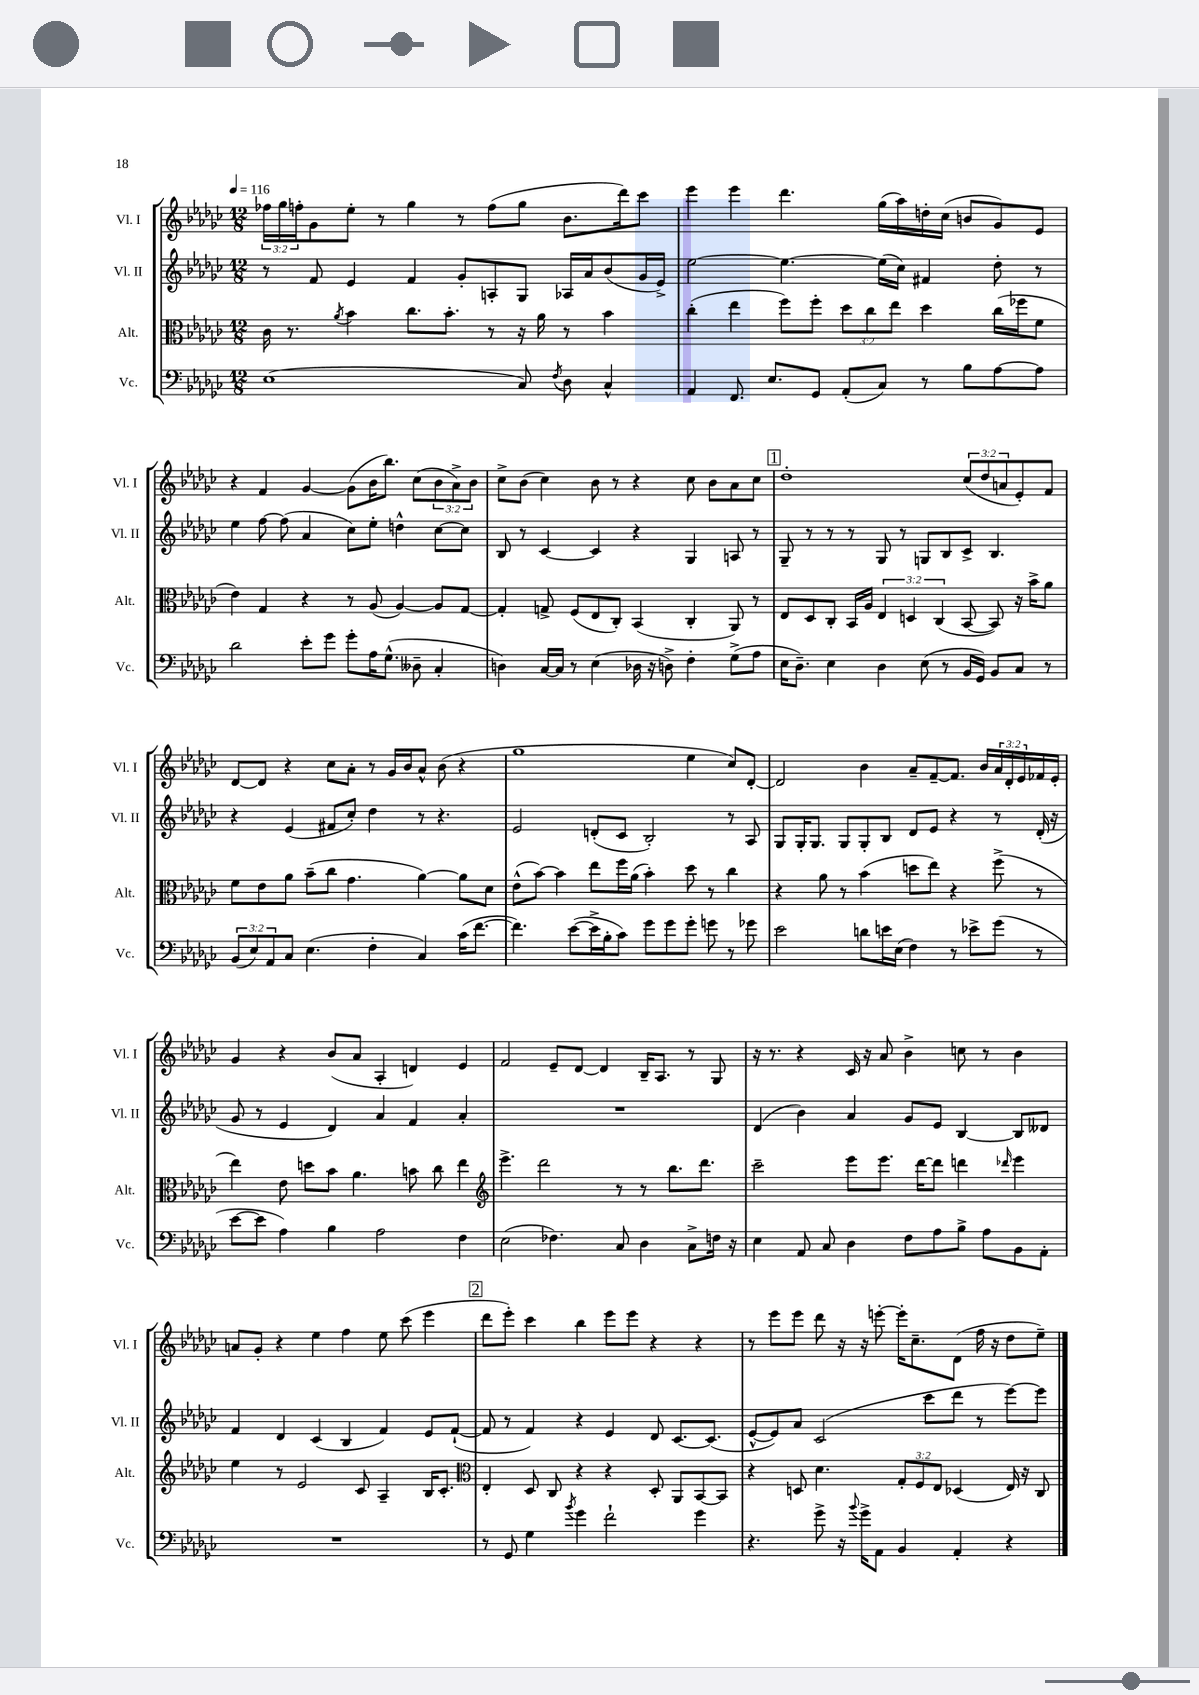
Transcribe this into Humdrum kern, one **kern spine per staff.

**kern	**kern	**kern	**kern
*staff4	*staff3	*staff2	*staff1
*clefF4	*clefC3	*clefG2	*clefG2
*k[b-e-a-d-g-c-]	*k[b-e-a-d-g-c-]	*k[b-e-a-d-g-c-]	*k[b-e-a-d-g-c-]
*M12/8	*M12/8	*M12/8	*M12/8
*MM116	*MM116	*MM116	*MM116
(1E-	16c-	8r	24ff-
.	.	.	24gg-
.	8.r	.	.
.	.	.	24ff'
.	.	8f	8g-
.	8qa-	.	.
.	4b-	4e-	8ee-'
.	.	.	8r
.	8.cc-	4f	4gg-
.	8.b-'	.	.
.	.	8g-'	8r
.	8r	8A'	(8ff
8C-)	16r	8G-	8gg-
.	16a-	.	.
8qF	.	.	.
8D-	8r	16A-	8.b-
.	.	16a-	.
4C-^^	4b-	(8b-	.
.	.	.	16ddd-)
.	.	16g-	8ccc-
.	.	16e-^)	.
=	=	=	=
4AA-	(4cc-'	[2ee-	4eee-
8.FF	4ee-	.	4eee-
8.E-	.	.	.
.	8ff)	4.ee-_	4.ddd-
8GG-	8ff'	.	.
(8AA-'	12dd-	.	.
.	12cc-	.	.
8C-)	.	(16ee-]	(16gg-
.	12ee-	.	.
.	.	16cc-)	16aa-)
8r	4dd-	4f#	16dd'
.	.	.	(16cc-
8B-	.	.	8b
[8A-	(16cc-	8dd-'	8g-)
.	16ff-	.	.
8A-]	8f	8r	8e-
=	=	=	=
2d-	4e-)	4ee-	4r
.	4G-	[8ff	4f
.	.	(8ff]	.
8e-'	4r	4a-	[4g-
8g-	.	.	.
8g-'	8r	8cc-)	(8g-]
16A-	(8A-	8ee-'	16b-
(8.G-^^	.	.	8.bb-)
.	[4A-)	4dd^^	.
8D--~	.	.	(8cc-
4C-'	8A-]	[8cc-	12b-
.	.	.	12a-^)
.	[8G-	8cc-]	.
.	.	.	12b-
=	=	=	=
4D)	4G-']	8B-	8cc-^
.	.	8r	(8b-
[16C-	8G^	[4c-	4cc-)
16C-]	.	.	.
8r	(8F	.	.
(4E-	8E-	4c-]	8b-
.	8C-')	.	8r
16D-	(4BB-	4r	4r
16r	.	.	.
8D^)	.	.	.
4F'	4C-'	4G-	8cc-
.	.	.	8b-
(8G-^	8AA-)	8A	8a-
8A-	8r	8r	8cc-
=	=	=	=
16E-	8E-	8G-~	1dd-'
8.D-~)	.	.	.
.	8D-	8r	.
4E-	8C-'	8r	.
.	16BB-	8r	.
.	16A-	.	.
4D-	6E-	8G-	.
.	.	8r	.
.	6D	.	.
(8E-	.	8G	.
.	(6C-	.	.
8r	.	8B-	.
16BB-	[8BB-	8c-^	(12cc-
16GG-)	.	.	.
.	.	.	12dd-
8BB-	8BB-])	4.B-	.
.	.	.	12a
8C-	16r	.	8e-')
.	16b-^	.	.
8r	8a-	.	8f
=	=	=	=
(12BB-	8f	4r	[8d-
12E-)	.	.	.
.	8e-	.	8d-]
12AA-	.	.	.
8C-	8a-	(4e-	4r
(4.E-	(8b-~	.	.
.	8cc-	8f#	8cc-
.	4.g-	8cc-')	8a-'
4F'	.	4dd-	8r
.	.	.	16g-
.	.	.	16b-
4C-)	[4a-)	8r	8a-^^
.	.	4.r	(8b-
(16c-	8a-]	.	4r
[8.f	.	.	.
.	8d-	.	.
=	=	=	=
4.f])	(8e-^^	2e-	1gg-
.	[8b-)	.	.
.	4b-]	.	.
([8e-	.	.	.
16e-^]	8ee-	(8d'	.
16B-'	.	.	.
8c-)	16ff	8c-	.
.	(16a-	.	.
8g-	4b-')	2B-')	.
8g-	.	.	.
8g-'	8dd-	.	4ee-
8g	8r	.	.
8r	4cc-	8r	8cc-)
8g-	.	8A-	[8d-'
=	=	=	=
2e-	4r	8G-	2d-]
.	.	16G-'	.
.	.	8.G-	.
.	8a-	.	.
.	8r	8G-	.
8d	(4b-	8G-'	4b-
16e	.	8B-	.
(16E-	.	.	.
4F)	8dd	8d-	8a-~
.	8ee-)	8e-	[8f~
8r	4r	4r	8.f]
8e-^	.	.	.
.	.	.	16b-
(8g-	(8ff^	8r	24a-
.	.	.	24d-'
.	.	.	24e-
8r	8r	(16d-'	16f-
.	.	16r	16e-'
=	=	=	=
[8e-	4ee-)	8g-	4g-
8e-]	.	8r	.
4A-)	8e-	4e-	4r
.	8dd	.	.
4B-	8b-	4d-)	(8b-
.	4.a-	.	8a-
2A-	.	4a-	4A-'
.	8b	4f	4d)
.	8cc-	.	.
4F	4ee-	4a-'	4e-
=	=	=	=
*	*clefG2	*	*
(2E-	4.eee-^	1.r	2f
.	2ddd-	.	.
4.F-)	.	.	8e-~
.	.	.	[8d-
.	.	.	4d-]
8C-	8r	.	.
4D-	8r	.	16B-~
.	.	.	8.A-
.	8.bb-	.	.
8C-^	.	.	8r
.	8.ddd-	.	.
16F	.	.	8G-
16r	.	.	.
=	=	=	=
4E-	2ccc-~	(4d-	16r
.	.	.	8.r
8AA-	.	4b-)	4r
8C-	.	.	.
4D-	8eee-	4a-	16c-
.	.	.	16r
.	8.eee-	.	8a-
8F	.	8g-	4b-^
.	[16ddd-	.	.
8A-	8ddd-]	8e-	.
8B-^	4ddd	[4B-	8cc
8A-	.	.	8r
.	16qqddd-	.	.
8BB-	4eee-	8B-]	4b-
8AA-'	.	8d--	.
=	=	=	=
1.r	4ee-	4f	8a
.	.	.	8g-'
.	8r	4d-	4r
.	2e-	.	.
.	.	(4c-	4ee-
.	.	4B-	4ff
.	8c-	.	.
.	4A-~	4f)	8ee-
.	.	.	(8ccc-
.	16B-	8e-	4eee-
.	8.c-'	.	.
.	.	([8f`	.
=	=	=	=
*	*clefC3	*	*
8r	4E-'	8f]	8ddd-
8GG-	.	8r	8eee-')
4G-	8D-	4f)	4ccc-
.	8C-	.	.
8qb-	.	.	.
4g-	4r	4r	4bb-
2f`	4r	4e-	8eee-
.	.	.	8eee-
.	8D-'	8d-	4r
.	8AA-	[8.c-	.
4g-	[8BB-	.	4r
.	.	(8.c-]	.
.	8BB-]	.	.
=	=	=	=
4.r	4r	[8e-^^	8r
.	.	8e-])	8eee-
.	8D	8a-	8eee-
8g-^	4.d-	(2c-	8ddd-
16r	.	.	16r
8qqb-	.	.	.
16g-^	.	.	16r
8AA-	.	.	[8eee'
4BB-	12G-'	.	16eee']
.	.	.	8.cc-~
.	12F	.	.
.	.	8ccc-	.
.	12E-	.	.
4AA-'	(4D-	8ddd-	(8d-
.	.	8r	16ff
.	.	.	16r
4r	16E-)	[8eee-)	8dd-
.	16r	.	.
.	8C-	8eee-]	8ee-~)
==	==	==	==
*-	*-	*-	*-
